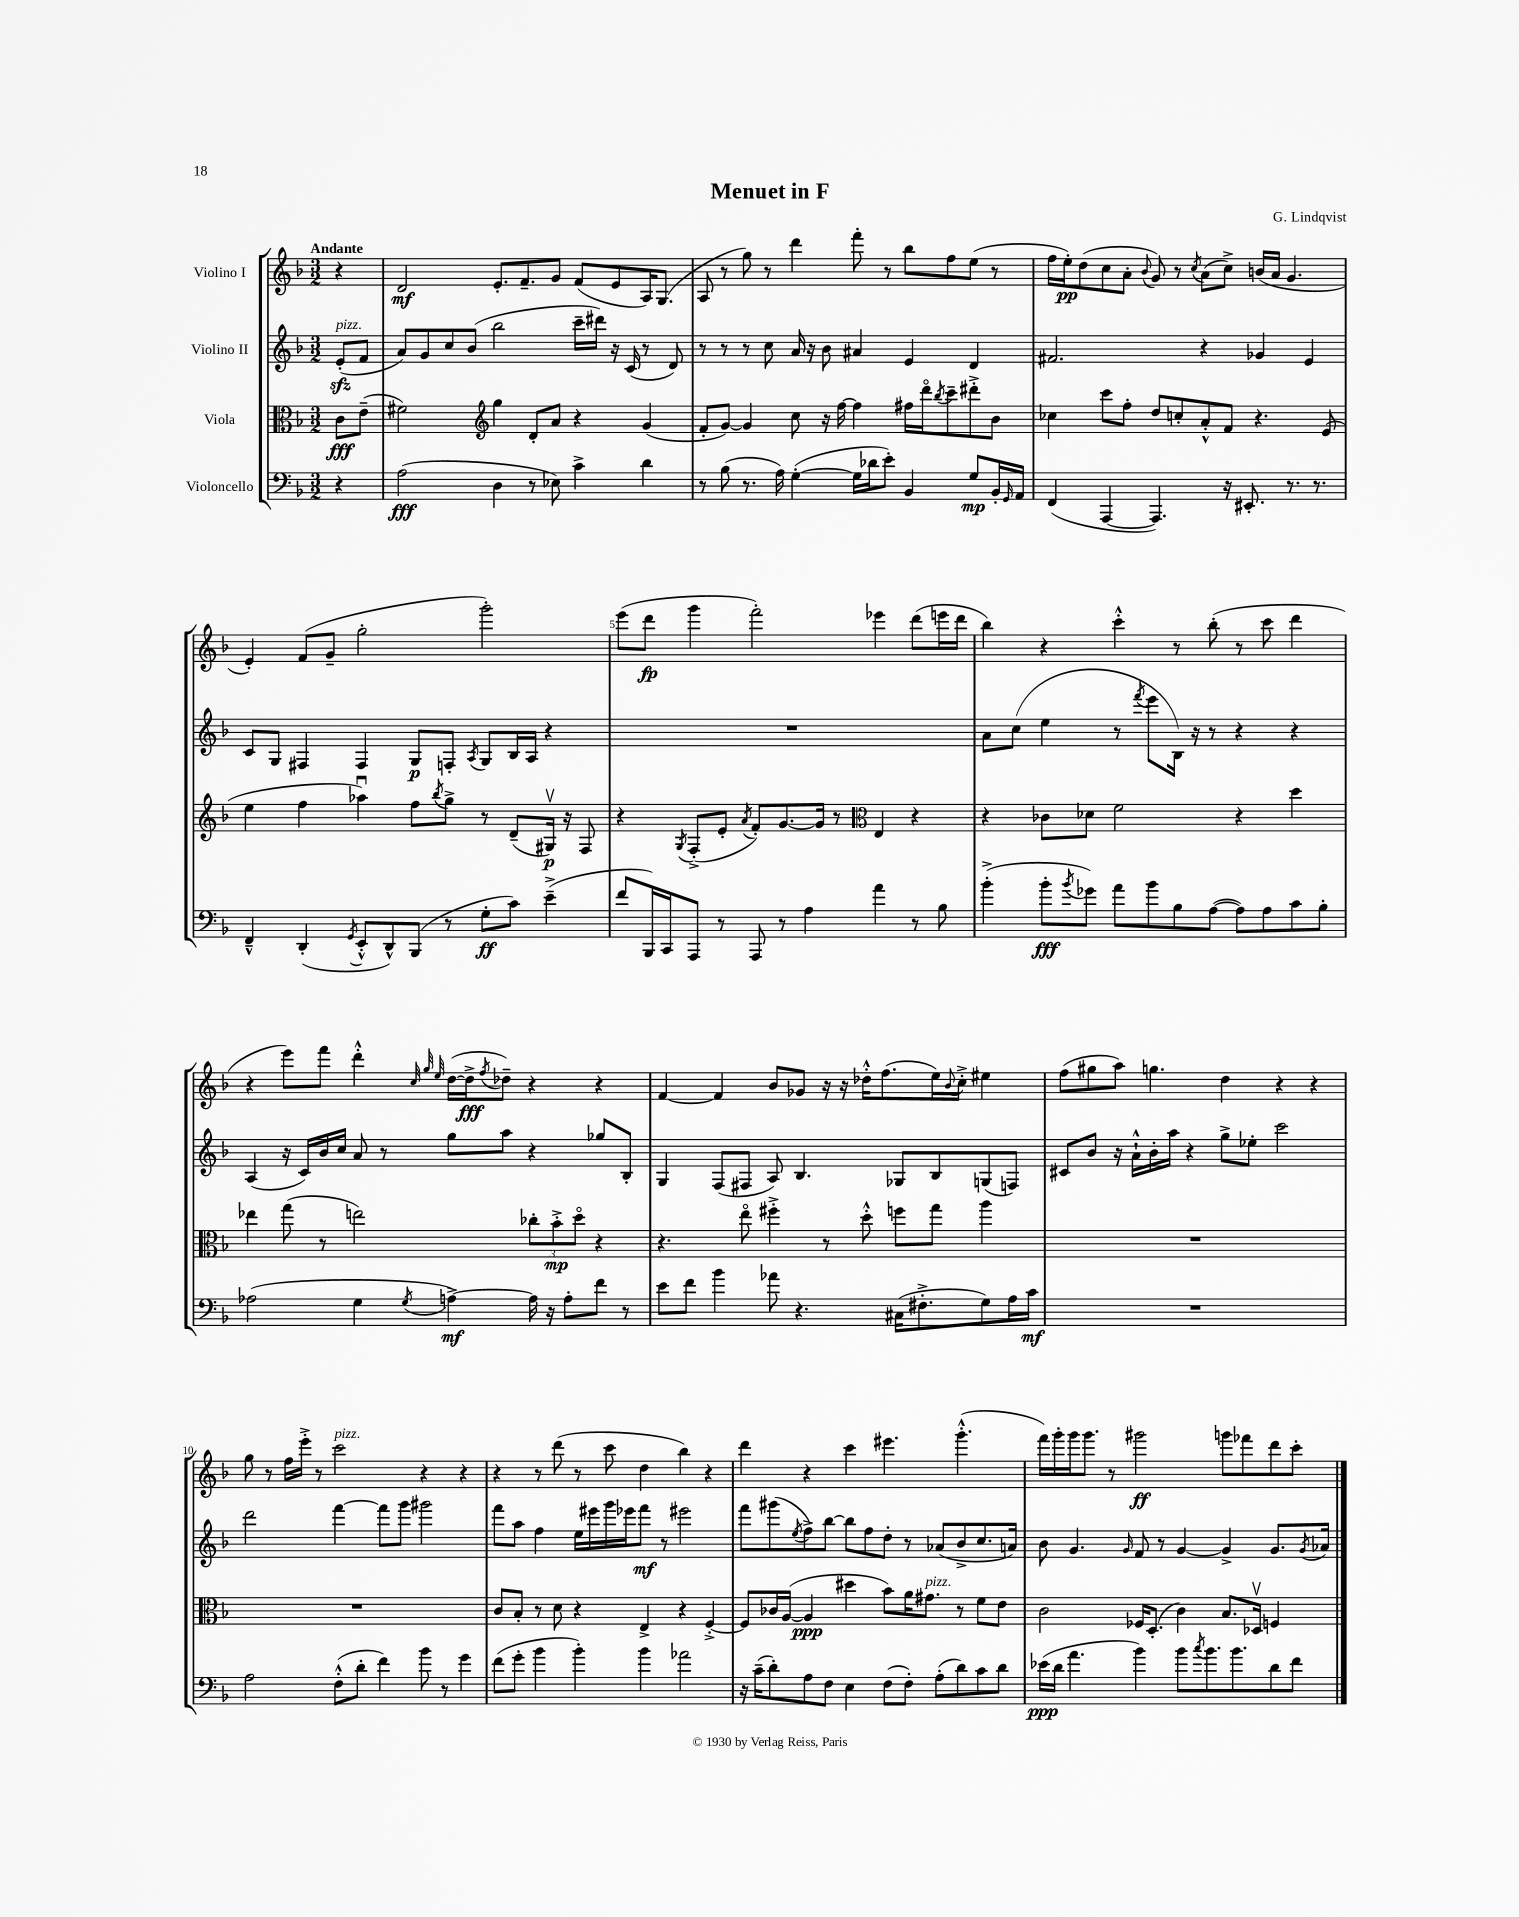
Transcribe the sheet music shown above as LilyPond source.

\header { title = "Menuet in F" composer = "G. Lindqvist" }
<<
\new StaffGroup <<
\new Staff = "s0" \with { instrumentName = "Violino I" } {
    \clef treble \key f \major \numericTimeSignature \time 3/2 \partial 4 \tempo "Andante"
    r4 |
    d'2\mf e'8.-. f'8.-- g'8 f'8( e'8 a16) g8.( |
    a8 r8 g''8) r8 d'''4 f'''8-. r8 bes''8 f''8 e''8( r8 |
    f''16 e''16-.\pp) d''8( c''8 a'8-. \appoggiatura { bes'8 } g'8) r8 \acciaccatura { c''8 } a'8( c''8->) b'16( a'16 g'4. |
    e'4-.) f'8( g'8-- g''2-. g'''2-.) |
    e'''8( d'''8\fp g'''4 f'''2-.) ees'''4 d'''8( e'''16 d'''16 |
    bes''4) r4 c'''4-.-^ r8 bes''8-.( r8 c'''8 d'''4 |
    r4 e'''8) f'''8 d'''4-.-^ \grace { c''32 g''32 e''32 } d''16~( d''16->\fff \acciaccatura { f''8 } des''8--) r4 r4 |
    f'4~ f'4 bes'8 ges'8 r16 r16 des''16-.-^ f''8.( e''16) \appoggiatura { bes'8 } c''16-.-> eis''4 |
    f''8( gis''8 a''8) g''4. d''4 r4 r4 |
    g''8 r8 f''16 e'''16-.-> r8 c'''2^\markup { \italic "pizz." } r4 r4 |
    r4 r8 d'''8( r8 c'''8 d''4 bes''4) r4 |
    d'''4 r4 c'''4 eis'''4. g'''4.-.-^( |
    f'''16) g'''16-. g'''16 g'''8. r8 gis'''2\ff g'''8 fes'''8 d'''8 c'''8-. \bar "|." |
}
\new Staff = "s1" \with { instrumentName = "Violino II" } {
    \clef treble \key f \major \numericTimeSignature \time 3/2 \partial 4
    e'8-.\sfz^\markup { \italic "pizz." }( f'8 |
    a'8) g'8 c''8 bes'8( bes''2 c'''16-- dis'''16) r16 c'16( r8 d'8) |
    r8 r8 r8 c''8 a'16 r16 bes'8 ais'4 e'4 d'4 |
    fis'2. r4 ges'4 e'4 |
    c'8 g8 fis4 fis4 g8\p f8-. \acciaccatura { a8 } g8 bes16 a16 r4 |
    R1. |
    a'8 c''8( e''4 r8 \acciaccatura { f'''8 } e'''8 bes16) r16 r8 r4 r4 |
    a4( r16 c'16) bes'16 c''16 a'8 r8 g''8 a''8 r4 ges''8 bes8-. |
    g4 f8( fis8 a8) bes4. ges8 bes8 g8( f8) |
    cis'8 bes'8 r16 a'16-!-^ bes'16-. a''16 r4 g''8-> ees''8-. c'''2 |
    d'''2 f'''4~ f'''8 g'''8 gis'''2 |
    f'''8 a''8 f''4 e''16 eis'''16 g'''16 ees'''16 f'''8\mf r8 eis'''2 |
    f'''8 gis'''8( \acciaccatura { e''8 } f''8->) bes''8~ bes''8 f''8 d''8-. r8 aes'8( bes'8-> c''8. a'16) |
    bes'8 g'4. \grace { g'16 } f'8 r8 g'4~ g'4-> g'8. \acciaccatura { g'8 } aes'16 \bar "|." |
}
\new Staff = "s2" \with { instrumentName = "Viola" } {
    \clef alto \key f \major \numericTimeSignature \time 3/2 \partial 4
    c'8\fff e'8--( |
    fis'2) \clef treble g''4 d'8-. a'8 r4 g'4( |
    f'8-. g'8~) g'4 c''8 r16 f''16~ f''4 fis''16 d'''16\flageolet \acciaccatura { bes''8 } c'''8-- dis'''8-.-> bes'8 |
    ces''4 c'''8 f''8-. d''8 c''8-. a'8-.-^ f'8 r4. e'8( |
    e''4 f''4 aes''4\downbow) f''8 \acciaccatura { bes''8 } g''8-> r8 d'8--( gis16\upbow\p) r16 f8 |
    r4 \acciaccatura { g8 } f8-.->( e'8-. \acciaccatura { a'8 } f'8-.) g'8.~ g'16 r8 \clef alto e4 r4 |
    r4 ces'8 des'8 f'2 r4 d''4 |
    ees''4 g''8( r8 e''2) \tuplet 3/2 { ces''8-. bes'8-.->\mp d''8\flageolet } r4 |
    r4. e''8\flageolet fis''4-.-> r8 d''8-.-^ f''8 g''8 a''4 |
    R1. |
    R1. |
    c'8 bes8-. r8 d'8 r4 e4-> r4 f4~-.-> |
    f8 ces'16 a16~( a4\ppp dis''4 bes'8) a'16 gis'8.^\markup { \italic "pizz." } r8 f'8 e'8 |
    c'2 fes16 d8.-.( c'4) bes8. des16\upbow f4 \bar "|." |
}
\new Staff = "s3" \with { instrumentName = "Violoncello" } {
    \clef bass \key f \major \numericTimeSignature \time 3/2 \partial 4
    r4 |
    a2\fff( d4 r8 ees8) c'4-> d'4 |
    r8 bes8( r8. a16) g4~-.( g16 des'16 e'8-.) bes,4 g8\mp bes,16-. \grace { g,16 } a,16 |
    f,4( a,,4~ a,,4.) r16 eis,8.-. r8. r8. |
    f,4---^ d,4-.( \acciaccatura { g,8 } e,8-.-^ d,8-^) bes,,8( r8 g8-.\ff c'8) e'4--->( |
    f'8 bes,,16) c,16 a,,8 r8 a,,8 r8 a4 a'4 r8 bes8 |
    bes'4-.->( bes'8-.\fff \acciaccatura { bes'8 } ges'8) a'8 bes'8 bes8 a8~( a8) a8 c'8 bes8-. |
    aes2( g4 \acciaccatura { g8 } a4~->\mf) a16 r16 a8-. f'8 r8 |
    e'8 f'8 bes'4 aes'8 r4. cis16( fis8.-.-> g8) a16 c'16\mf |
    R1. |
    a2 f8-.-^( d'8-. f'4) bes'8 r8 g'4 |
    f'8( g'8-. bes'4 bes'4-.) bes'4 aes'2 |
    r16 c'16--( d'8-.) a8 f8 e4 f8( f8-.) a8-.( d'8) c'8 d'8 |
    ees'16\ppp( d'16 a'4. bes'4) bes'8 \acciaccatura { c''8 } bes'8. bes'8. d'8 f'8 \bar "|." |
}
>>
>>
\layout { \context { \Score \override BarNumber.break-visibility = ##(#f #t #t) barNumberVisibility = #(every-nth-bar-number-visible 5) } }
